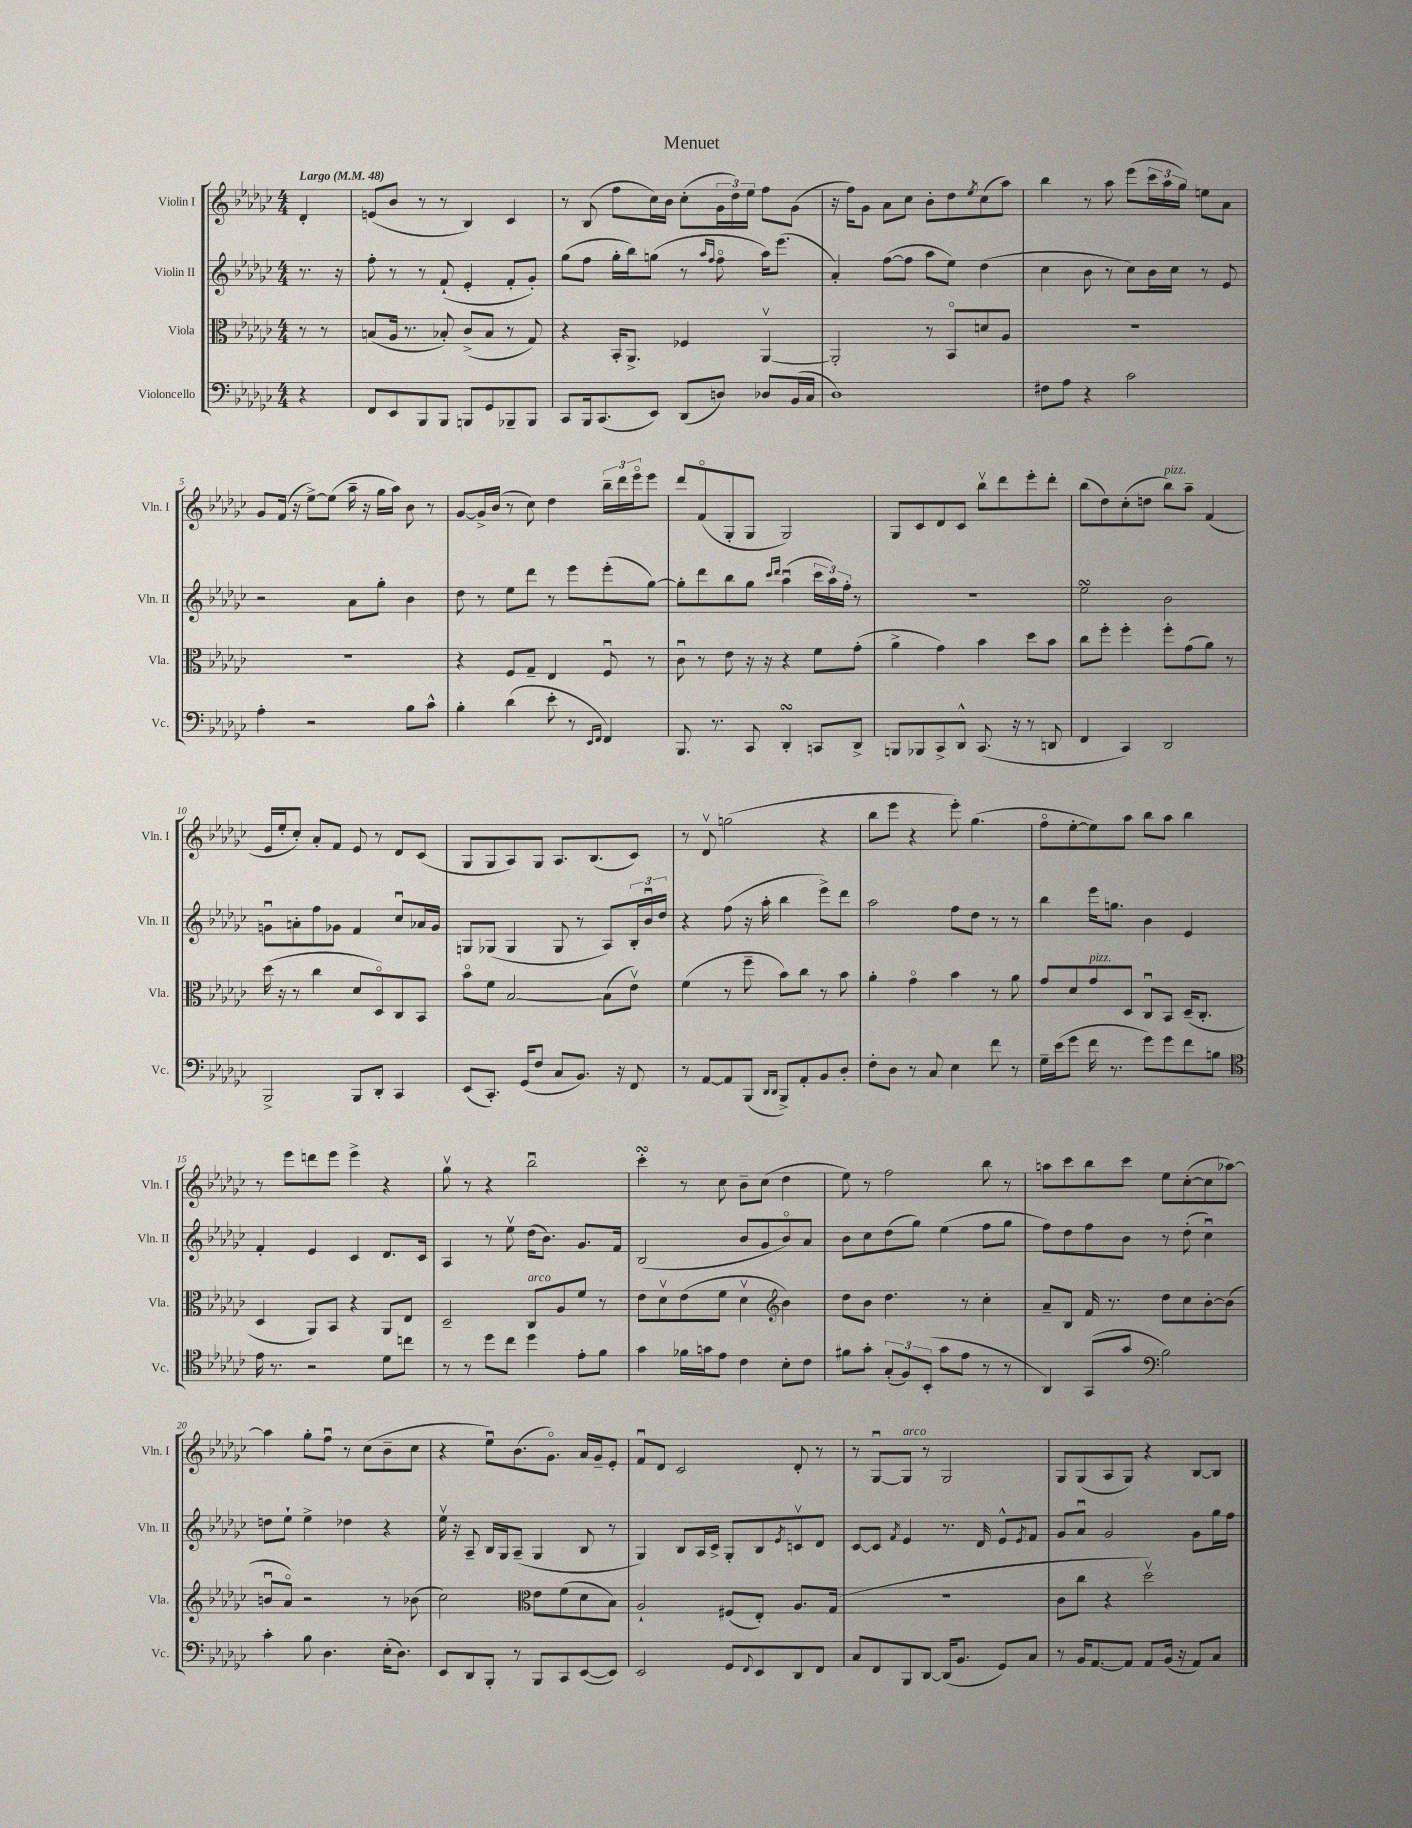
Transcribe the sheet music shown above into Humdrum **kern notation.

**kern	**kern	**kern	**kern
*staff4	*staff3	*staff2	*staff1
*clefF4	*clefC3	*clefG2	*clefG2
*k[b-e-a-d-g-c-]	*k[b-e-a-d-g-c-]	*k[b-e-a-d-g-c-]	*k[b-e-a-d-g-c-]
*M4/4	*M4/4	*M4/4	*M4/4
*MM48	*MM48	*MM48	*MM48
4r	8r	8.r	4d-'/
.	8r	.	.
.	.	16r	.
=	=	=	=
8FF/L	(8B/L	8ff'\	(8e/L
8EE-/	16A-/Jk	8r	8b-/J
.	8.r	.	.
8BBB-/	.	8r	8r
8BBB-/J	8B-'/)	(8f`/	8r
8BBB/L	(8c-^/L	4e-'/	4B-/)
8GG-/	8B-/J	.	.
8BBB-~/	8r	8f'/L	4c-/
8BBB-/J	8G-/)	8g-'/J)	.
=	=	=	=
8CC-/L	4r	(8gg-\L	8r
16BBB-/k	.	8ff\J	(8B-/
(8.CC-/	.	.	.
.	16BB-'/LK	16gg-'\LL	8ff\L
.	8.AA-^/J	16bb-\J)	.
8EE-/J)	.	(8gg\J	16cc-\L)
.	.	.	16b-\JJ
(8DD-/L	4F-/	8r	(8cc-'\L
.	.	16qqaa-/LL	.
.	.	16qqff/JJ	.
8D/J)	.	8ffo\	24g-\L
.	.	.	24dd-\)
.	.	.	24ee-\JJ
8D-/L	[4AA-v/	16aa-\LK)	8ff\L
.	.	(8.eee-\J	.
(16BB-/L	.	.	(8g-\J
16C-/JJ	.	.	.
=	=	=	=
1D-)	2AA-'/]	4a-'/)	16r
.	.	.	16ff\LK)
.	.	.	8g-\J
.	.	([8ff\L	8a-\L
.	.	8ff\]J	8cc-\J
.	8r	8aa-\L	8b-'\L
.	8BB-o/L	8ee-\J)	8dd-\
.	.	.	8qee-/
.	8d/	(4dd-\	(8cc-\
.	8A-/J	.	8aa-\J)
=	=	=	=
8F#\L	1r	4cc-\	4bb-\
8A-\J	.	.	.
4r	.	8b-\	8r
.	.	8r	8aa-\
2c-\	.	8cc-\L)	(8eee-\L
.	.	16b-\L	24ccc-\L
.	.	.	24aa-\
.	.	16cc-\JJ	.
.	.	.	24gg-\JJ)
.	.	8r	8ee\L
.	.	8e-/	8a-\J
=	=	=	=
4A-'\	1r	2r	8g-/L
.	.	.	(16f/Jk
.	.	.	16r
2r	.	.	[8ee-^\L)
.	.	.	(8ee-\]J
.	.	8a-\L	16aa-~\
.	.	.	16r
.	.	8gg-'\J	16gg-\LL
.	.	.	16aa-\JJ)
8B-\L	.	4b-\	8b-\
8c-^^\J	.	.	8r
=	=	=	=
4B-'\	4r	8dd-\	[8g-/L
.	.	8r	16g-^/]L
.	.	.	(16b-/JJ
(4d-\	8F/L	8ee-\L	8r
.	8G-~/J	8ddd-\J	8cc-\)
8e-'\	4E-/	8r	4dd-\
8r	.	8eee-\L	.
16qqEE-/LL	.	.	.
16qqFF/JJ	.	.	.
4FF/)	8Fu/	(8eee-'\	24bb-~\LL
.	.	.	24ddd-\
.	.	.	24eee-o\J
.	8r	[8gg-\J)	8eee-\J
=	=	=	=
8.BBB-/	8c-u\	8gg-'\]L	8ddd-/L
.	8r	8ddd-\	(8fo/
8.r	.	.	.
.	8e-\	8bb-\	8G-'/
8CC-/	16r	8gg-\J	8G-/J
.	16r	.	.
.	.	16qqccc-/LL	.
.	.	16qqddd-/JJ	.
4DD-'/	4r	(4aa-u\	2G-/)
8CC/L	8f\L	24ccc-\LL	.
.	.	24aa-\)	.
.	.	24ff'\JJ	.
8DD-^/J	(8g-'\J	8r	.
=	=	=	=
8BBB/L	4a-^\	1r	8G-/L
8BBB-/	.	.	8c-/
8CC-^/	4g-\)	.	8d-/
8DD-^^/J	.	.	8c-/J
(8.CC-/	4b-\	.	8bb-v\L
.	.	.	8ddd-\
16r	.	.	.
8r	8dd-\L	.	8eee-'\
8DD/	8b-\J	.	8ddd-'\J
=	=	=	=
4FF/	8cc-\L	2ee-\	(8bb-\L
.	8ff'\J	.	8dd-\)
4CC-/)	4ff'\	.	(8cc-'\
.	.	.	8dd\J
2DD-/	8ff'\L	2b-\	8bb-\L)
.	(8g-\	.	8aa-~\J
.	8a-\J)	.	(4f/
.	8r	.	.
=	=	=	=
2BBB-^/	(16dd-\	8gu\L	16e-/LL
.	16r	.	16ee-'/J
.	8r	8a'\	8cc-'/J)
.	4cc-\	8ff\	8a-'/L
.	.	8g-\J	8f/J
8BBB-/L	8d-/L	4f/	8e-/
8DD-'/J	8D-o/)	.	8r
4CC-/	8C-/	8cc-u/L	8d-/L
.	8BB-/J	16a-/L	(8c-/J
.	.	16g-/JJ	.
=	=	=	=
(8EE-/L	8b-o\L	8G/L	8G-/L
8.CC-'/J)	8f\J	(8G-/J	8G-/
.	[2B-/	4G-/	8A-/)
(16GG-/LK	.	.	.
8F/J	.	.	8G-/J
8C-/L	.	8G-/	8.A-/L
8.BB-/J)	.	8r	.
.	.	.	(8.B-/
.	(8B-\]L	8A-/L)	.
16r	.	.	.
8FF/	8e-v\J)	24B-'/L	8c-/J)
.	.	24b-u/	.
.	.	24dd-/JJ	.
=	=	=	=
8r	(4f\	4r	8r
[8AA-/L	.	.	8d-v/
8AA-/]	8r	(8ff\	(2gg\
(8BBB-/J	8ff~\	16r	.
.	.	16aa-'\	.
16qqDD-/LL	.	.	.
16qqDD-/JJ	.	.	.
8BBB-^/L)	8b-\L)	4bb-\	.
8AA-'/	8cc-\J	.	.
8BB-/	8r	8eee-^\L)	4r
8D-'/J	8b-\	8ddd-\J	.
=	=	=	=
8F'\L	4a-'\	2aa-\	8bb-\L
8D-\J	.	.	8eee-\J
8r	4g-o\	.	4r
8C-/	.	.	.
4E-\	4b-\	8ff\L	8eee-'\)
.	.	8dd-\J	(4.gg-\
8f\	8r	8r	.
8r	8a-\	8r	.
=	=	=	=
16G-~\LL	8g-/L	4bb-\	8ffo\L
(16e-\J	.	.	.
8g-\J	8d-/	.	[8ee-'\
16f\	8g-/	16eee-\LK	8ee-\])
8.r	.	8.gg\J	.
.	8D-/J	.	8aa-\J
8g-\L)	8C-u/L	4b-\	8bb-\L
8g-\	8BB-/J	.	8aa-\J
8f\	(16D-~/LK	4e-/	4bb-\
.	8.C-'/J	.	.
8B\J	.	.	.
=	=	=	=
*clefC4	*	*	*
16e-\	4D-/	4f'/	8r
8.r	.	.	.
.	.	.	8eee-\L
2r	8AA-/L)	4e-/	8ddd\
.	8BB-/J	.	8eee-\J
.	4r	4c-/	4eee-^\
8d-\L	8AA-/L	8.d-/L	4r
8cc\J	8E-/J	.	.
.	.	16c-/Jk	.
=	=	=	=
8r	2D-~/	4A-/	8gg-v\
8r	.	.	8r
8dd-\L	.	8r	4r
8cc-\J	.	8ee-v\	.
4dd-\	8C-/L	(16dd-\LK	2bb-u\
.	.	8.b-\J)	.
.	8A-/	.	.
8e-'\L	8f/J	8.g-/L	.
8f\J	8r	.	.
.	.	16f/Jk	.
=	=	=	=
4g-\	8e-\L	(2B-/	4ccc-'\
.	8d-v\	.	.
16f-\LL	(8e-\	.	8r
16g\J	.	.	.
8e-\J	8f\J	.	8cc-\
4c-\	4d-v\	8b-/L	8b-~\L
.	.	8g-/	(8cc-\J
*	*clefG2	*	*
8B-'\L	4b-\)	8b-o/)	4dd-\
8c-\J	.	8a-/J	.
=	=	=	=
8f#\L	8dd-\L	8b-\L	8ee-\)
8g-'\J	8b-\J	8cc-\	8r
(12G-'/L	4.dd-\	(8dd-\	2ff\
12F/)	.	.	.
.	.	8gg-\J)	.
(12BB-'/J	.	.	.
8g-\L	.	(4ee-\	.
8e-\J	8r	.	.
8r	4cc-'\	8ff\L	8bb-\
8r	.	8gg-\J	8r
=	=	=	=
4AA-/)	8a-~/L	8ff\L)	8aa\L
.	8B-/J	8dd-\	8ccc-\
(8GG-/L	16f/	8ff\	8bb-\
.	8.r	.	.
8g-/J	.	8b-\J	8ccc-\J
*clefF4	*	*	*
2B-\)	8dd-\L	8r	8ee-\L
.	8cc-\	(8dd-'\	([8cc-'\
.	[8b-'\	4cc-u\)	8cc-\]
.	(8b-\]J	.	[8aa-\J)
=	=	=	=
4c-'\	8bu/L	8dd\L	4aa-\]
.	8a-o/J)	8ee-`\J	.
8B-\	2r	4ee-^\	8gg-'\L
4.D-\	.	.	8ffu\J
.	.	4dd-\	8r
.	.	.	(8cc-\L
(16E-'\LK	8r	4r	8b-~\
8.D-\J)	.	.	.
.	(8b-\	.	8cc-\J
=	=	=	=
8EE-/L	2cc-\)	16ee-v\	4r
.	.	16r	.
8DD-/	.	8A-~/	.
8BBB-'/J	.	16B-/LL	8ee-u\L)
.	.	16G-/J	.
8r	.	(8A-~/J	(8.b-\
*	*clefC3	*	*
8BBB-/L	8e-\L	4G-/	.
.	.	.	8.g-o\J)
8CC-/	(8f\	.	.
([8EE-/	8d-\	8B-/	16a-/LL
.	.	.	16g-~/J
8EE-/]J)	8B-\J)	8r	8e-'/J
=	=	=	=
2EE-/	2A-`/	4G-/)	8fu/L
.	.	.	8d-/J
.	.	8B-/L	2c-/
.	.	16A-/L	.
.	.	16c-^/JJ	.
8GG-/L	(8F#/L	8G-'/L	.
8qqFF/	.	.	.
8EE-/	8E-'/J)	8B-/	.
.	.	8qe-/	.
8DD-/	8.A-/L	8cv/	8d-'/
8FF/J	.	8d-/J	8r
.	(16G-/Jk	.	.
=	=	=	=
8C-/L	1r	[8c-/L	8r
8FF/	.	8c-/]J	[8G-u/L
.	.	8qf/	.
8BBB-/	.	4e-/	8G-/]J
[8DD-/J	.	.	8r
(16DD-/]LK	.	8.r	2G-/
8.BB-/J	.	.	.
.	.	16d-/	.
8GG-/L)	.	8e-^^/L	.
.	.	8qe-/	.
8C-/J	.	8f/J	.
=	=	=	=
8r	8c-\L	8g-/L	8G-/L
16BB-/LK	8cc-\J	8a-u/J	(8G-/
[8.AA-/	.	.	.
.	4r	2g-/	8A-/
8AA-/]J	.	.	8G-/J)
8AA-/L	2dd-v\)	.	4r
(16BB-/Jk	.	.	.
16r	.	.	.
8AA-/L)	.	8g-\L	[8B-/L
8C-/J	.	16gg-\L	8B-/]J
.	.	16ff\JJ	.
==	==	==	==
*-	*-	*-	*-
